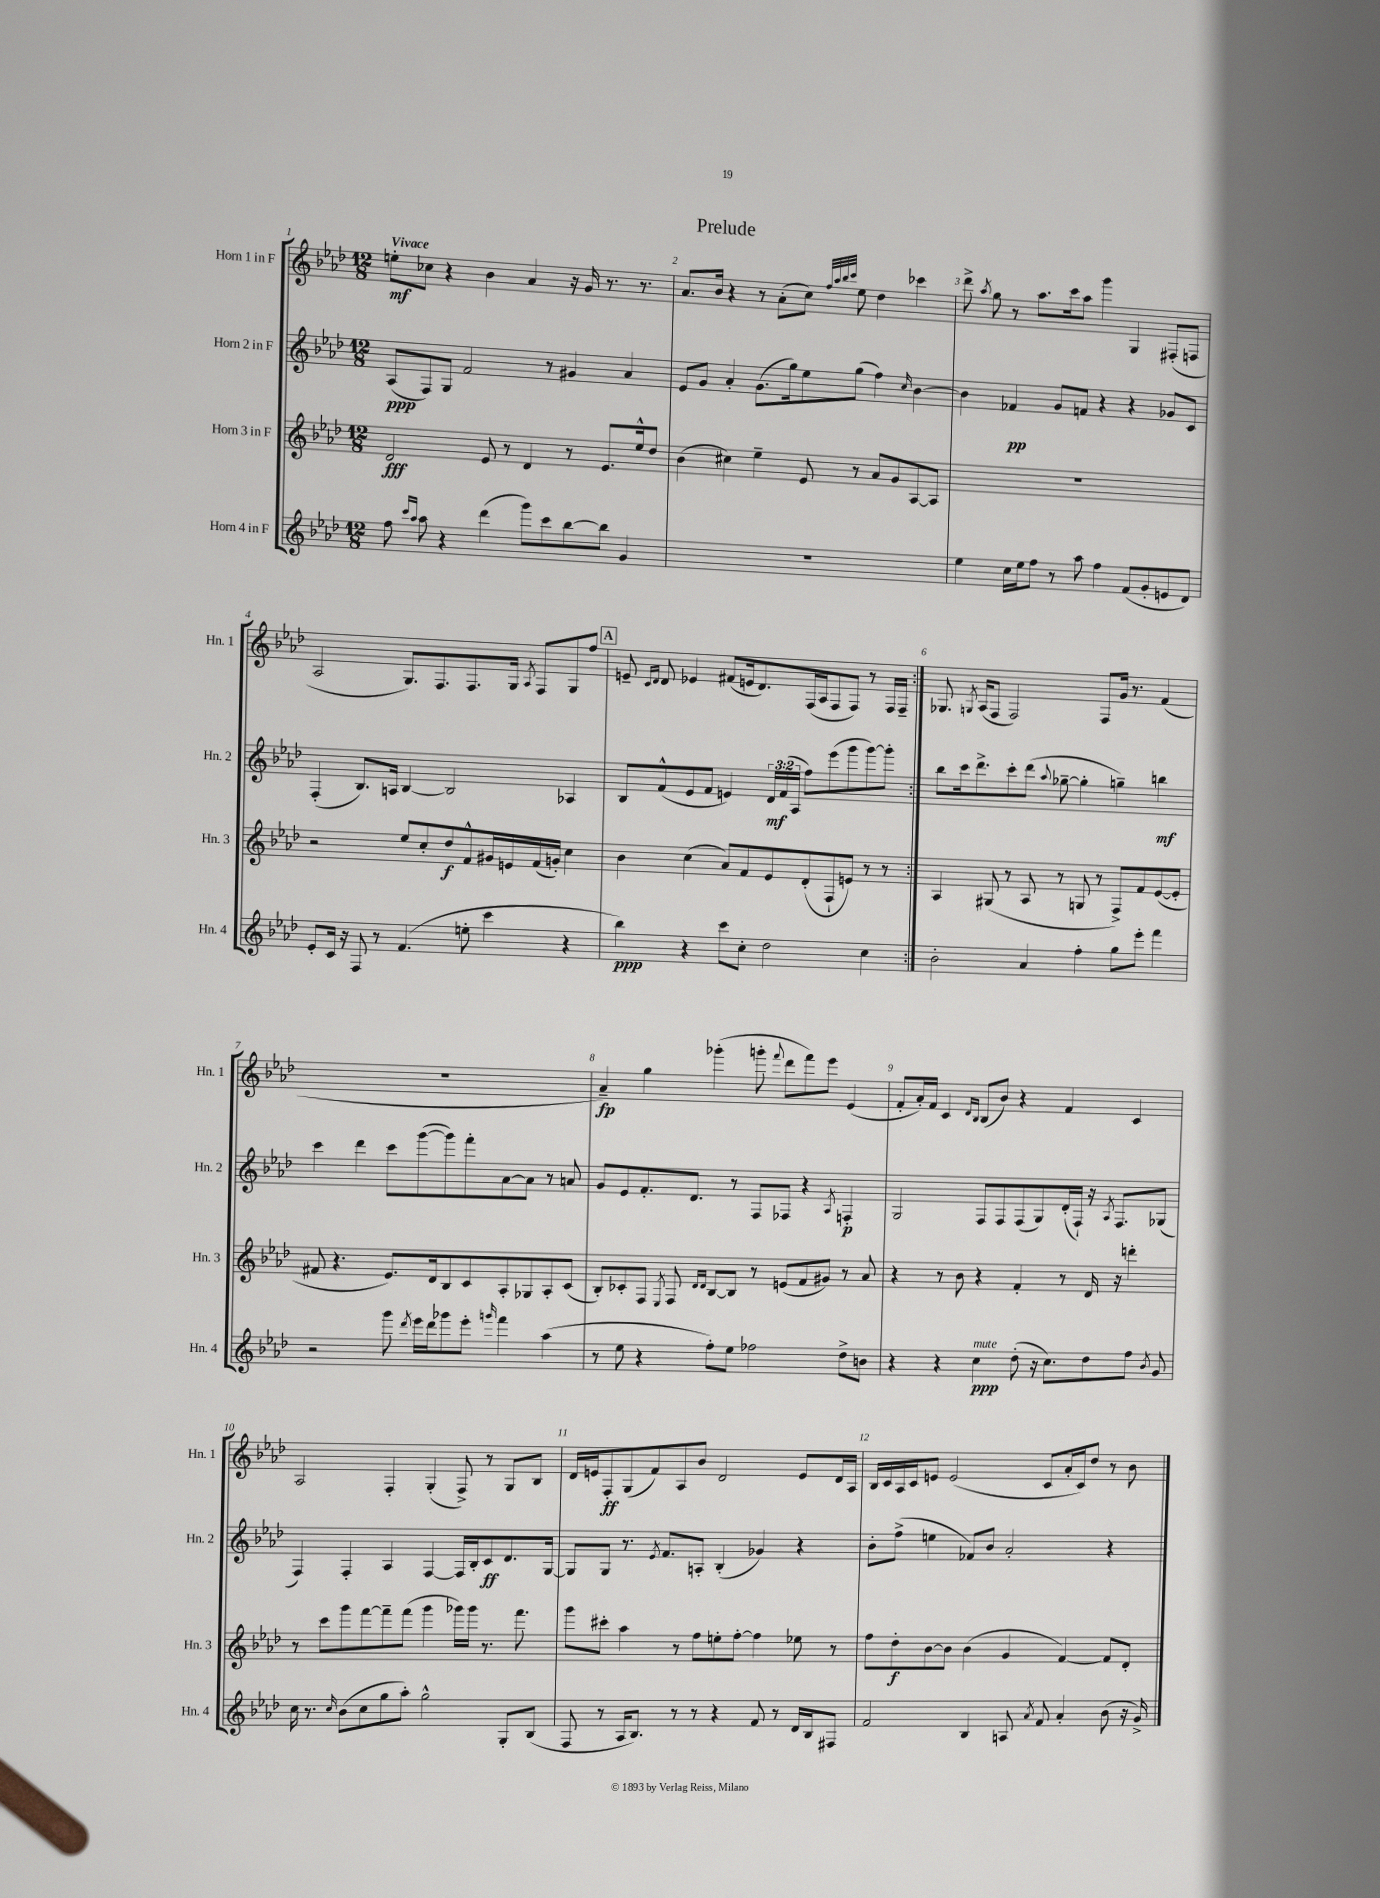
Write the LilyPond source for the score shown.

\header { title = "Prelude" }
<<
\new StaffGroup <<
\new Staff = "s0" \with { instrumentName = "Horn 1 in F" shortInstrumentName = "Hn. 1" } {
    \clef treble \key aes \major \numericTimeSignature \time 12/8 \tempo "Vivace"
    \autoBeamOff \repeat volta 2 { e''8[-.\mf ces''8] r4 bes'4 aes'4 r16 g'16 r8. r8. |
    aes'8.[ bes'16] r4 r8 aes'8[-.( c''8]) \grace { f''32[ aes''32 bes''32 c'''32] } ees''8 des''4 ces'''4 |
    des'''8-> \acciaccatura { aes''8 } g''8 r8 aes''8.[ c'''16 aes''8] g'''4 g4 fis8[-.( f8] |
    aes2 g8.[) f8. f8. g16] \acciaccatura { aes8 } f8[ g8 f''8] |
    \mark \markup { \box "A" } e'8-- \grace { c'16[ des'16] } des'8 ees'4 fis'8[( e'16 des'8.) f16( aes16 f8 f8]) r8 f16[ f16]-- | }
    ges8. \acciaccatura { g8 } aes16[( f8] f2) f8[ g'16] r8. f'4( |
    R1. |
    aes'4--\fp) g''4 ges'''4-.( g'''8-. \appoggiatura { f'''8 } des'''8[ f'''8) ees'''8] ees'4( |
    f'8[-. aes'16-.) f'16] c'4 \grace { des'16[ bes16] } bes8[( bes'8]) r4 f'4 c'4 |
    aes2 f4-. g4-.( f8->) r8 g8[ bes8] |
    des'16[ e'16 f8-.\ff g8( f'8) aes8 bes'8] des'2 e'8[ des'16 aes16] |
    bes16[ c'16 aes16 c'16 e'8] e'2( c'8[ aes'16-. c'16) des''8] r8 bes'8 \bar "|." |
}
\new Staff = "s1" \with { instrumentName = "Horn 2 in F" shortInstrumentName = "Hn. 2" } {
    \clef treble \key aes \major \numericTimeSignature \time 12/8 \override Staff.TupletNumber.text = #tuplet-number::calc-fraction-text
    \autoBeamOff \repeat volta 2 { aes8[\ppp( f8) g8] f'2 r8 gis'4 aes'4 |
    ees'8[ g'8] aes'4-. g'8.[( g''16) ees''8 g''8]( f''4) \grace { c''16 } bes'4~ |
    bes'4 fes'4\pp g'8[ f'8] r4 r4 ges'8[ c'8] |
    f4-.( bes8.[) a16] bes4~ bes2 aes4 |
    \mark \markup { \box "A" } bes8[ f'8-^( ees'8 f'8] e'4) \tuplet 3/2 { des'16[\mf f'16( aes16] } f''8[) ees'''8( g'''8 g'''8~) g'''8]-. | }
    bes''8[ c'''16 des'''8.-> c'''8-. des'''8]( \appoggiatura { aes''8 } ges''8~-- ges''4-. g''4--) b''4\mf |
    c'''4 des'''4 c'''8[ g'''8~( g'''8) f'''8-. aes'8~ aes'8] r8 a'8 |
    g'8[ ees'8 f'8.-. des'8.] r8 f8[ fes8] r4 \acciaccatura { aes8 } f4-.\p |
    g2 f8[ f8 f8( g8) des'16-.( f16]-!) r16 \acciaccatura { aes8 } f8.[ ges8]( |
    f4) f4-. aes4 f4~ f16[ bes16-. c'8\ff des'8. g16]~ |
    g8[ g8] r8. \acciaccatura { ees'8 } f'8.[ a8]-. bes4-.( ges'4) r4 |
    bes'8[-. f''8]->( e''4 fes'8[) bes'8] aes'2-. r4 \bar "|." |
}
\new Staff = "s2" \with { instrumentName = "Horn 3 in F" shortInstrumentName = "Hn. 3" } {
    \clef treble \key aes \major \numericTimeSignature \time 12/8
    \autoBeamOff \repeat volta 2 { des'2\fff ees'8 r8 des'4 r8 ees'8.[ ees''16-^ des''8] |
    bes'4( cis''4) ees''4-- ees'8 r8 aes'8[ g'8 aes8~ aes8] |
    R1. |
    r2 ees''8[ c''8-. des''8\f f'8-^ gis'16 e'16 f'16( g'16]-.) c''4 |
    \mark \markup { \box "A" } bes'4 c''4( aes'8[) f'8 ees'8 des'8-.( f8-! e'8]) r8 r8 | }
    aes4 gis8( r8 aes8 r8 g8 r8 f8[->) f'8 ees'8~( ees'8]-. |
    fis'8 r4. ees'8.[) des'16 bes8 c'8 aes8-. ges8 aes8-. c'8]( |
    bes8[-.) ces'8-. f8] \acciaccatura { ees8 } f8 \grace { des'16[ des'16] } bes8[~ bes8] r8 e'8[( f'8 gis'8]) r8 aes'8 |
    r4 r8 bes'8 r4 f'4-. r8 des'16 r16 d'''4-. |
    r8 c'''8[ g'''8 f'''8~ f'''8-- f'''8]( g'''4 ges'''16[) ges'''16] r8. f'''8. |
    g'''8[ cis'''8]-. aes''4 r8 f''8[ e''8-. f''8]~-. f''4 ees''8 r8 |
    f''8[ des''8-.\f bes'8~ bes'8] bes'4( g'4 f'4~) f'8[ des'8]-. \bar "|." |
}
\new Staff = "s3" \with { instrumentName = "Horn 4 in F" shortInstrumentName = "Hn. 4" } {
    \clef treble \key aes \major \numericTimeSignature \time 12/8
    \autoBeamOff \repeat volta 2 { f''8 \grace { c'''16[ aes''16] } aes''8 r4 des'''4( g'''8[) c'''8 bes''8~ bes''8] g'4 |
    R1. |
    ees''4 c''16[ ees''16 f''8] r8 aes''8 f''4 f'8[( g'8-. e'8 des'8]) |
    ees'8[-. c'16] r16 f8 r8 f'4.( e''8-. c'''4 r4 |
    \mark \markup { \box "A" } bes''4\ppp) r4 c'''8[ c''8]-. des''2 c''4 | }
    bes'2-. aes'4 f''4-. g''8[ ees'''8]-. f'''4 |
    r2 g'''8 \acciaccatura { des'''8 } ees'''16[ des'''16 ges'''8 ees'''8]-. \grace { g'''16 } f'''4 aes''4( |
    r8 ees''8 r4 f''8[-.) ees''8] fes''2 des''8[-> b'8] |
    r4 r4 c''4\ppp^\markup { \italic "mute" } des''8-.( r16 c''8.[) des''8 f''8] \acciaccatura { bes'8 } g'8 |
    c''16 r8. \grace { c''16 } bes'8[( c''8 g''8 aes''8]-.) g''2-^ g8[-. bes8]( |
    f8 r8 aes16[ bes8.]) r8 r8 r4 f'8 r8 des'16[ bes16 fis8] |
    f'2 bes4 a8 \acciaccatura { aes'8 } f'8 aes'4-. bes'8( r16 g'16->) \bar "|." |
}
>>
>>
\layout { \context { \Score \override BarNumber.break-visibility = ##(#f #t #t) barNumberVisibility = #all-bar-numbers-visible } }
